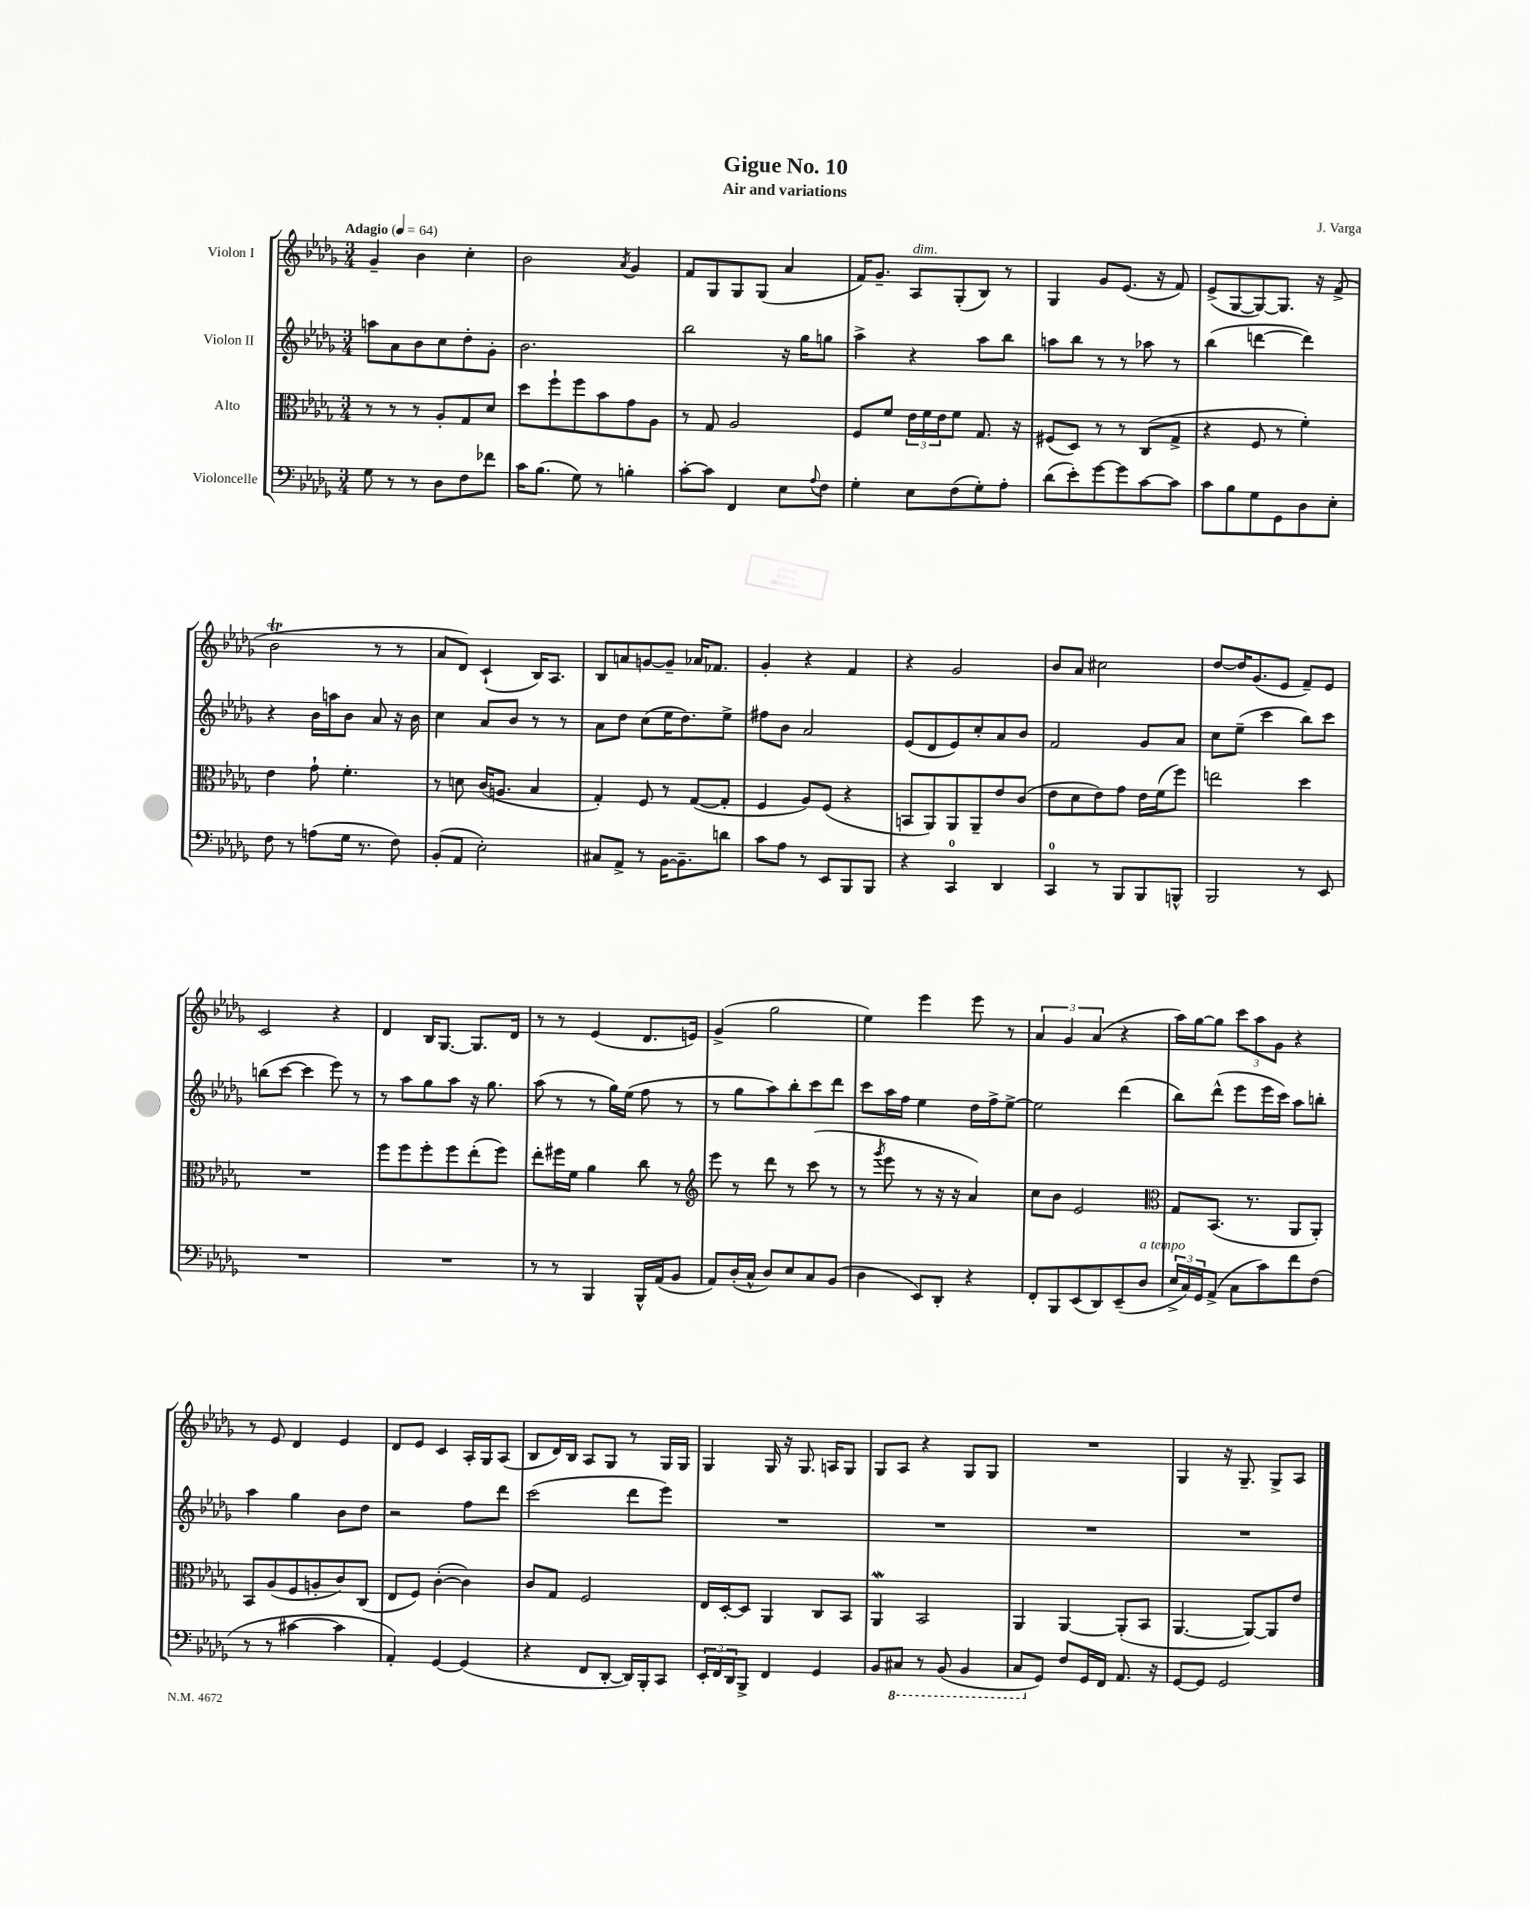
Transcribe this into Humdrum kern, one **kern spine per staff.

**kern	**kern	**kern	**kern
*staff4	*staff3	*staff2	*staff1
*clefF4	*clefC3	*clefG2	*clefG2
*k[b-e-a-d-g-]	*k[b-e-a-d-g-]	*k[b-e-a-d-g-]	*k[b-e-a-d-g-]
*M3/4	*M3/4	*M3/4	*M3/4
*MM64	*MM64	*MM64	*MM64
8G-\	8r	8aa\L	4g-~/
8r	8r	8a-\	.
8r	8r	8b-\	4b-\
8D-\L	8A-'/L	8cc\	.
8F\	8G-/	8dd-'\	4cc'\
8f-\J	8d-/J	8g-'\J	.
=	=	=	=
16c\LK	8dd-\L	2.b-\	2b-\
(8.B-\J	.	.	.
.	8ff`\	.	.
8G-\)	8ff\	.	.
8r	8b-\	.	.
.	.	.	8qa-/
4B'\	8g-\	.	4g-/
.	8A-\J	.	.
=	=	=	=
[8c'\L	8r	2bb-\	8f/L
8c\]J	8G-/	.	8G-/
4FF/	2A-/	.	8G-/
.	.	.	(8G-/J
8E-\L	.	16r	4a-/
.	.	16gg-\LK	.
8qqA-/	.	.	.
8F\J	.	8gg\J	.
=	=	=	=
4G-'\	8F/L	4aa-^\	16f/LK)
.	.	.	8.g-~/J
.	8f/J	.	.
8E-\L	24e-\LL	4r	8A-/L
.	24f\	.	.
.	24e-\J	.	.
(8F\	8f\J	.	(8G-'/
8G-'\)	8.G-/	8aa-\L	8B-/J)
8A-'\J	.	8bb-\J	8r
.	16r	.	.
=	=	=	=
(8d-\L	(8F#/L	8aa\L	4G-/
8e-'\)	8D-/J)	8bb-\J	.
[8g-\	8r	8r	8g-/L
8g-\]	8r	8r	(8.e-/J
[8c\	(8C/L	8aa-\	.
.	.	.	16r
8c\]J	8G-^/J	8r	8f/)
=	=	=	=
8c\L	4r	(4bb-\	(8e-^/L
8B-\	.	.	[8G-/
8G-\	8F/	[4ddd\	8G-/_)
8GG-\	8r	.	8.G-/]J
8D-\	4f'\)	4ddd\])	.
.	.	.	16r
8E-'\J	.	.	(8f^/
=	=	=	=
8F\	4e-\	4r	2b-\
8r	.	.	.
(8A\L	8g-`\	16b-\LL	.
.	.	16aa\J	.
16G-\Jk	4.f'\	8b-\J	.
8.r	.	.	.
.	.	8a-/	8r
8F\)	.	16r	8r
.	.	16b-\	.
=	=	=	=
(8BB-'/L	8r	4cc\	8a-/L
8AA-/J	8d\	.	8d-/J)
2E-'\)	(16c/LK	8a-/L	(4c`/
.	8.A/J	.	.
.	.	8b-/J	.
.	4B-/	8r	16B-/LK)
.	.	.	8.A-/J
.	.	8r	.
=	=	=	=
8C#/L	4G-'/)	8a-\L	8B-/L
8AA-^/J	.	8dd-\J	8a/
8r	8F/	(8cc\L	[8g/
[16BB-\LK	8r	16ee-\K	8g~/]J
8.BB-~\]	.	8.dd-\)	.
.	([8G-/L	.	16a-/LK
.	.	.	8.f-/J
8d\J	8G-'/]J	8ee-^\J	.
=	=	=	=
8c\L	4F/	8ff#\L	4g-'/
8A-\J	.	8b-\J	.
8r	8A-/L)	2a-/	4r
8EE-/L	(8F/J	.	.
8BBB-/	4r	.	4f/
8BBB-/J	.	.	.
=	=	=	=
4r	8BB/L	(8e-/L	4r
.	8AA-/)	8d-/	.
4CC/	8AA-/	8e-/)	2g-/
.	8AA-~/	8cc'/	.
4DD-/	8e-/	8a-/	.
.	(8c/J	8b-/J	.
=	=	=	=
4CC/	8e-\L	2f/	8b-/L
.	8d-\	.	8a-/J
8r	8e-\)	.	2cc#\
8BBB-/L	8g-\J	.	.
8BBB-/	16e-\LL	8g-/L	.
.	(16f\J	.	.
8BBB^^/J	8ff\J)	8a-/J	.
=	=	=	=
2BBB-/	2ee\	8cc\L	[8dd-/L
.	.	(8ee-~\J	16dd-/]K
.	.	.	(8.g-/
.	.	4ccc\	.
.	.	.	8e-/J
8r	4dd-\	8bb-\L)	8f~/L)
8EE-/	.	8ccc\J	8e-/J
=	=	=	=
2.r	2.r	(8bb\L	2c/
.	.	[8ccc\J	.
.	.	4ccc\]	.
.	.	8eee-\)	4r
.	.	8r	.
=	=	=	=
2.r	8ff\L	8r	4d-/
.	8ff\	8aa-\L	.
.	8ff'\	8gg-\	16B-/LK
.	.	.	[8.G-/J
.	8ff\	8aa-\J	.
.	(8ee-'\	16r	8.G-/]L
.	.	8.gg-\	.
.	8ff\J)	.	.
.	.	.	16d-/Jk
=	=	=	=
8r	8ee-'\L	(8aa-\	8r
8r	16ff#\L	8r	8r
.	16f\JJ	.	.
4BBB-/	4a-\	8r	(4e-/
.	.	16gg-\LL)	.
.	.	(16ee-\JJ	.
16BBB-^^/LL	8cc\	8ff\	8.d-/L
(16AA-/J	.	.	.
8BB-/J	8r	8r	.
.	.	.	16e/Jk)
=	=	=	=
*	*clefG2	*	*
8AA-/L)	8eee-\	8r	(4g-^/
(16D-'/L	8r	8gg-\L	.
16C^^/JJ	.	.	.
8D-/L)	8ddd-\	8aa-\)	2gg-\
8E-/	8r	8bb-'\	.
8C/	(8ccc\	8ccc\	.
(8BB-/J	8r	8ddd-\J	.
=	=	=	=
4D-\	8r	8ccc\L	4ee-\)
.	8qggg-/	.	.
.	8eee-\	16aa-\L	.
.	.	16ff\JJ	.
8EE-/L)	8r	4ee-\	4eee-\
8DD-'/J	16r	.	.
.	16r	.	.
4r	4a-/)	16dd-\LL	8eee-\
.	.	16ff^\J	.
.	.	[8ee-^\J	8r
=	=	=	=
8FF'/L	8cc\L	2ee-\]	6a-/
8BBB-/	8b-\J	.	.
.	.	.	6g-/
(8EE-/	2e-/	.	.
.	.	.	(6a-/
8DD-/)	.	.	.
(8EE-~/	.	(4ddd-\	4r
8D-/J	.	.	.
=	=	=	=
*	*clefC3	*	*
24E-^/LL	8G-/L	8bb-\L)	16aa-\LL)
24C/)	.	.	.
.	.	.	[16gg-\J
24GG-/J	.	.	.
(8AA-^/J	(8.BB-/J	(8ddd-^^\J	8gg-\]J
8C\L	.	8eee-\L	12ccc\L
.	8.r	.	.
.	.	.	12aa-\
8c\)	.	16eee-\L	.
.	.	.	12g-\J
.	.	16ccc\JJ)	.
8f\	8AA-/L	8aa-\L	4r
(8F\J	8AA-'/J)	8bb'\J	.
=	=	=	=
8r	8BB-/L	4aa-\	8r
8r	(8A-/	.	8e-/
[4c#\	8F/	4gg-\	4d-/
.	8A'/	.	.
4c#\]	8c/)	8b-\L	4e-/
.	(8C/J	8dd-\J	.
=	=	=	=
4AA-'/)	8E-/L	2r	8d-/L
.	8F/J)	.	8e-/J
[4GG-/	([4c'\	.	4c/
(4GG-/]	4c\])	8ff\L	16A-'/LL
.	.	.	16G-/J
.	.	8ddd-\J	(8A-/J
=	=	=	=
4r	8c/L	(2ccc\	8B-/L
.	8G-/J	.	16d-/L)
.	.	.	16B-/JJ
8FF/L	2F/	.	8A-/L
[8DD-'/J	.	.	8G-/J
16DD-/]LL)	.	8ddd-\L	8r
16BBB-'/J	.	.	.
8CC/J	.	8eee-\J)	16G-/LL
.	.	.	16G-/JJ
=	=	=	=
24EE-'/LL	16E-/LL	2.r	4G-/
24FF/	.	.	.
.	[16D-'/J	.	.
24DD-/J	.	.	.
8BBB-^/J	8D-/]J	.	.
4FF/	4AA-/	.	16G-/
.	.	.	16r
.	.	.	8.G-/
4GG-/	8C/L	.	.
.	.	.	16A/LK
.	8BB-/J	.	8G-/J
=	=	=	=
8BB-/L	4AA-/	2.r	8G-/L
8CC#/J	.	.	8A-/J
8r	2BB-/	.	4r
(8BBB-/	.	.	.
4BBB-/	.	.	8G-/L
.	.	.	8G-/J
=	=	=	=
8CC/L	4AA-/	2.r	2.r
8GG-/J)	.	.	.
8F/L	[4AA-/	.	.
16GG-/L	.	.	.
16FF/JJ	.	.	.
8.AA-/	(8AA-'/]L	.	.
.	8BB-/J	.	.
16r	.	.	.
=	=	=	=
[8GG-/L	[4.AA-/	2.r	4G-/
8GG-/]J	.	.	.
2GG-/	.	.	16r
.	.	.	8.G-~/
.	8AA-/_L)	.	.
.	8AA-/]	.	8G-^/L
.	8e-/J	.	8A-/J
==	==	==	==
*-	*-	*-	*-
